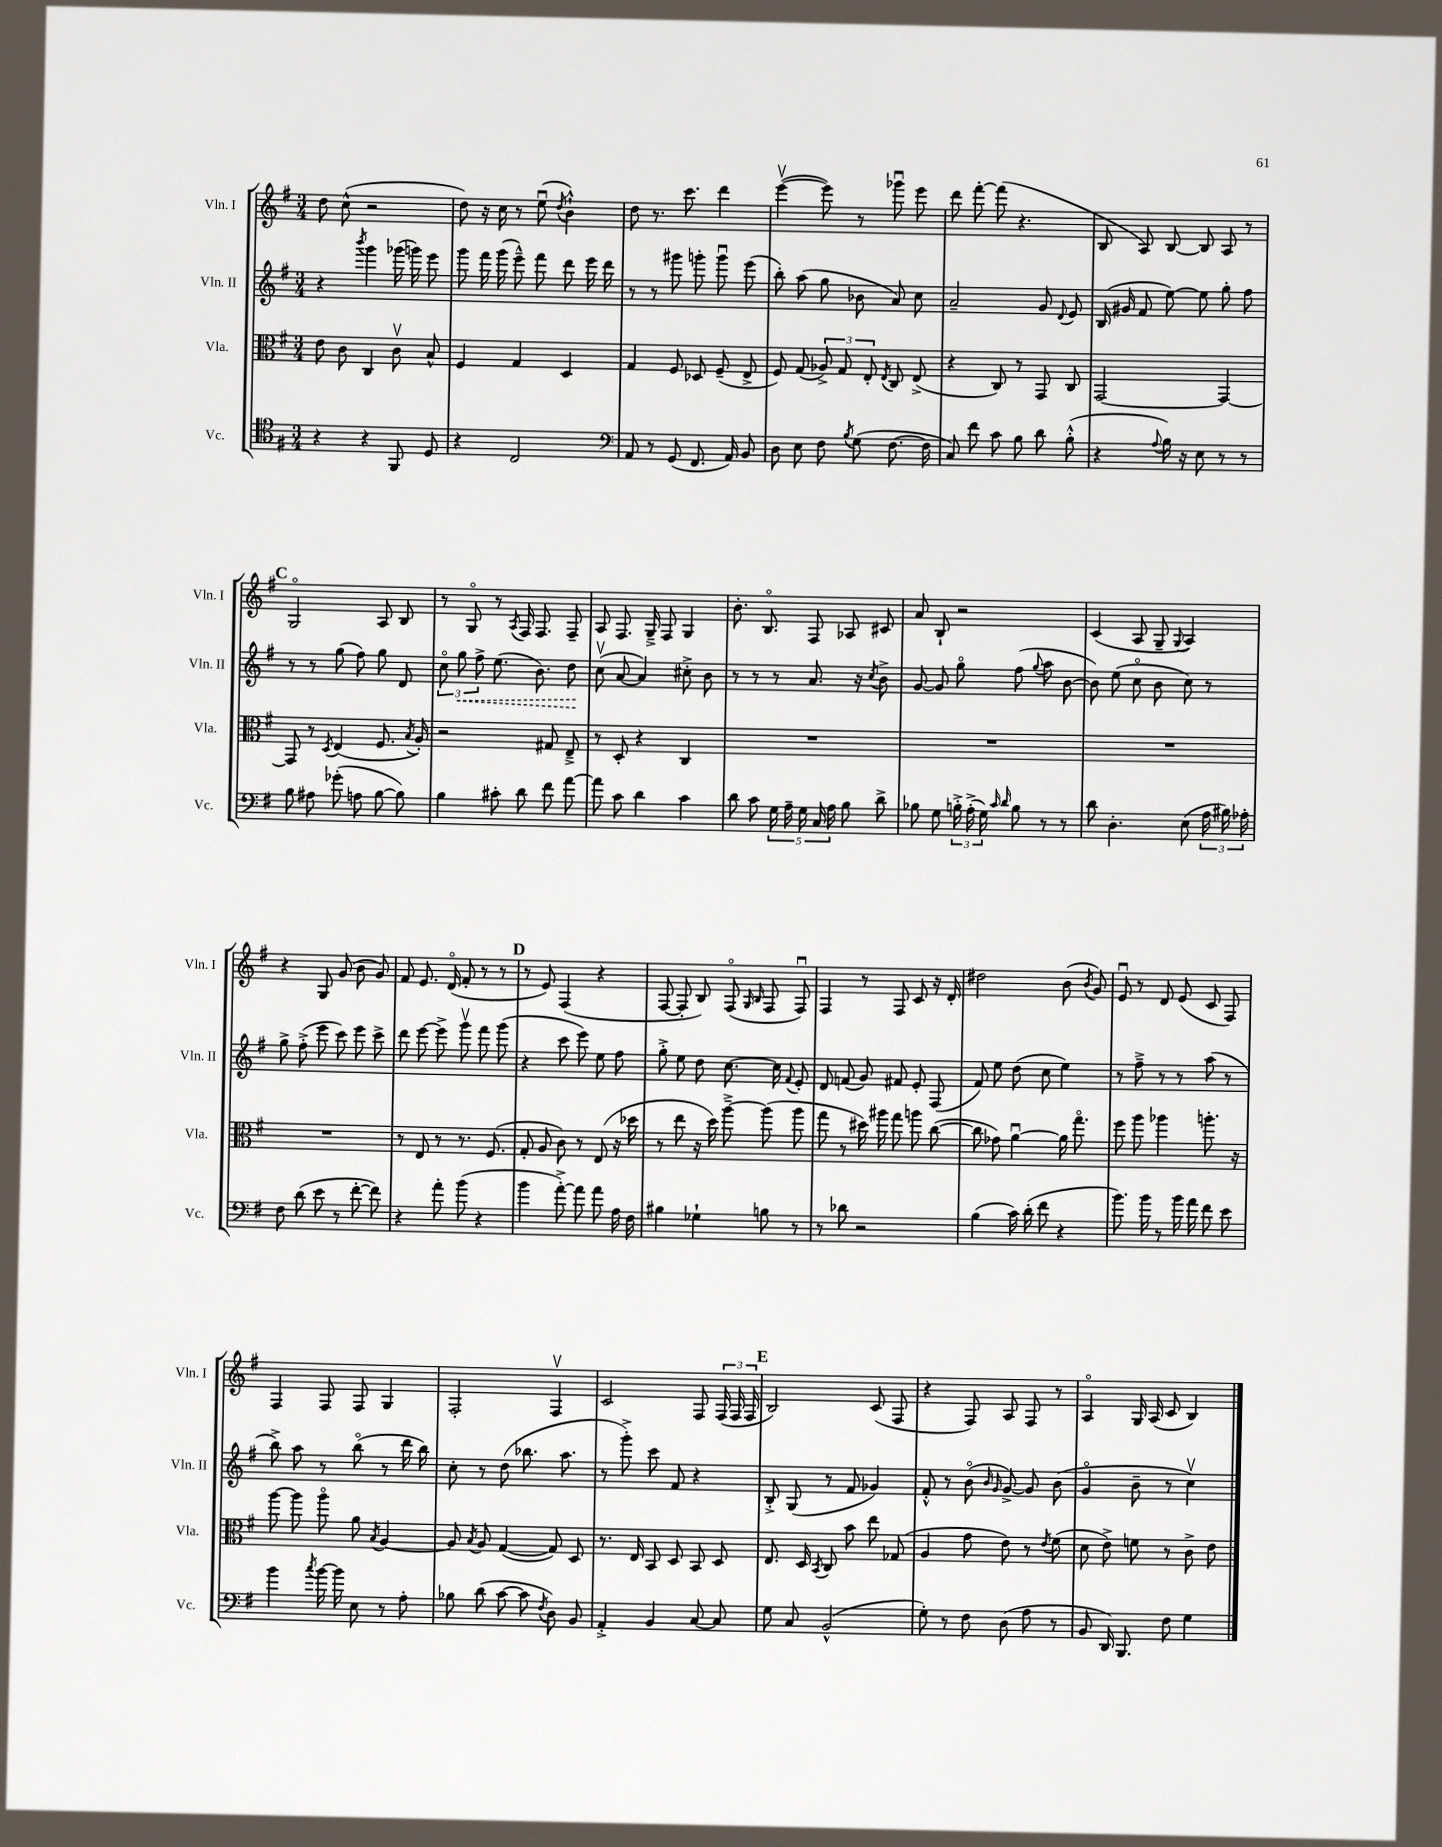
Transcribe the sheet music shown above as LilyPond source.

<<
\new StaffGroup <<
\new Staff = "s0" \with { instrumentName = "Vln. I" shortInstrumentName = "Vln. I" } {
    \clef treble \key g \major \numericTimeSignature \time 3/4
    \autoBeamOff d''8 c''8-^( r2 |
    d''8) r16 c''16 r8 e''8\downbow( \acciaccatura { d''8 } b'4-!-^) |
    d''8 r8. c'''8. d'''4 |
    e'''4~\upbow( e'''8) r8 ges'''8\downbow e'''8 |
    d'''8 fis'''8~-. fis'''8( r4. |
    b8 a8) b8~ b8 a8 r8 |
    \mark \markup { \bold "C" } g2\flageolet a8 b8 |
    r8 g8\flageolet r8 \acciaccatura { a8 } fis16 fis8. fis8-- |
    a8 fis8. g16---> fis8 g4 |
    b'8.-. b8.\flageolet fis8 aes8 cis'8 |
    a'8 b8-! r2 |
    c'4( a8 g8-- \appoggiatura { g8 } a4) |
    r4 g8 g'8( b'8 g'8) |
    fis'8 e'8. d'16\flageolet( fis'8-. r8 r8 |
    \mark \markup { \bold "D" } r8 e'8) fis4( r4 |
    fis8~ fis8-. b8) fis8\flageolet( \grace { g16 b16 } fis8 fis8\downbow) |
    fis4 r8 fis8 c'8 r16 d'16-. |
    dis''2 b'8( \acciaccatura { b'8 } g'8) |
    e'8\downbow r8 d'8 e'8( c'8 fis8) |
    fis4 fis8 fis8 g4 |
    fis2-. fis4\upbow |
    c'2 fis8 \tuplet 3/2 { fis16( fis16 fis16 } |
    \mark \markup { \bold "E" } b2) c'8( fis8 |
    r4 fis8) a8 fis8 r8 |
    a4\flageolet g16 a16( c'8 b4) \bar "|." |
}
\new Staff = "s1" \with { instrumentName = "Vln. II" shortInstrumentName = "Vln. II" } {
    \clef treble \key g \major \numericTimeSignature \time 3/4
    \autoBeamOff r4 \acciaccatura { b'''8 } g'''4 ges'''16( g'''16) e'''8 |
    g'''8 fis'''16 g'''16( e'''8---^) fis'''8 d'''8 e'''16 d'''16 |
    r8 r8 gis'''8 g'''8-. g'''8\downbow e'''8( |
    b''8-.) a''8( g''8 bes'8 a'8) c''8 |
    a'2-- g'8 \appoggiatura { d'8 } e'8 |
    b16( gis'16 fis'8 e''8~) e''8 g''8-. fis''8 |
    \mark \markup { \bold "C" } r8 r8 g''8( fis''8) g''8 d'8 |
    \tuplet 3/2 { c''8\flageolet \once \override Hairpin.style = #'dashed-line g''8\< fis''8-> } e''8.( b'8.) d''8\! |
    c''8\upbow( a'8~ a'4) cis''8-.-> b'8 |
    r8 r8 r8 a'8. r16 \acciaccatura { c''8 } b'8-> |
    g'8~ g'8 g''8\flageolet fis''8( \appoggiatura { g''8 } a''8 b'8~ |
    b'8) e''8( c''8\flageolet b'8 c''8) r8 |
    g''8-> fis''8-.->( e'''8 c'''8) e'''8 c'''8-> |
    d'''8 e'''8~ e'''8-> g'''8\upbow fis'''8 g'''8( |
    \mark \markup { \bold "D" } r4 c'''8 e'''8) e''8 fis''8 |
    g''8-.-> e''8 d''8 c''8.~ c''16 \appoggiatura { fis'8 } e'8-. |
    d'8 f'8( g'8) fis'8 e'8-. fis8( |
    fis'8) e''8 d''8( c''8 e''4) |
    r8 fis''8---> r8 r8 a''8( r8 |
    b''8->) a''8 r8 b''8\flageolet( r8 d'''16 b''16) |
    c''8-. r8 d''8( bes''8. a''8. |
    r8 g'''8-.->) c'''8 fis'8 r4 |
    \mark \markup { \bold "E" } b8-.-> g8( r8 fis'8 ges'4) |
    fis'8-.-^ r8 b'8\flageolet( \grace { b'16 g'16 } g'8~->) g'8 b'8( |
    g'4\flageolet b'8-- r8 c''4\upbow) \bar "|." |
}
\new Staff = "s2" \with { instrumentName = "Vla." shortInstrumentName = "Vla." } {
    \clef alto \key g \major \numericTimeSignature \time 3/4
    \autoBeamOff e'8 c'8 c4 c'8\upbow b8-^ |
    fis4 g4 d4 |
    g4 fis8 des8 fis8--( e8-> |
    fis8) g8( \tuplet 3/2 { aes8->) g8 e8-. } \acciaccatura { e8 } c8 e8->( |
    r4 c8) r8 g,8 c8 |
    g,2~ g,4~ |
    \mark \markup { \bold "C" } g,8 r8 \acciaccatura { d8 } e4( fis8. \acciaccatura { b8 } a16-.) |
    r2 gis8 e8---> |
    r8 d8-. r4 c4 |
    R2. |
    R2. |
    R2. |
    R2. |
    r8 e8 r8 r8. fis8.( |
    \mark \markup { \bold "D" } g8-. a8 c'8) r8 e8( r16 des''16 |
    r8 e''8 r16 d''16) a''8~---> a''8( a''8 |
    g''8 r8 dis''16) ais''16 g''8 a''8 c''8~( |
    c''8 ges'8) a'4~\downbow a'16 g''8.\flageolet |
    fis''8 a''8 aes''4 a''8.-. r16 |
    a''8~ a''8 a''8\flageolet a'8 \acciaccatura { b8 } a4~ |
    a8 \acciaccatura { b8 } a8 g4~( g8) d8 |
    r8. e16 b,8 d8 b,8 d8 |
    \mark \markup { \bold "E" } e8. d16 \acciaccatura { b,8 } c8 b'8 e''8 ges8( |
    a4 g'8 e'8) r8 \acciaccatura { e'8 } fis'8( |
    d'8 e'8->) f'8 r8 c'8-> e'8 \bar "|." |
}
\new Staff = "s3" \with { instrumentName = "Vc." shortInstrumentName = "Vc." } {
    \clef tenor \key g \major \numericTimeSignature \time 3/4
    \autoBeamOff r4 r4 fis,8 d8 |
    r4 c2 |
    \clef bass a,8 r8 g,8( fis,8. a,16) b,8 |
    d8 e8 fis8 \acciaccatura { b8 } g8( fis8.~ fis16 |
    c8) fis'8 c'8 b8 d'8 b8-.-^( |
    r4 \appoggiatura { a8 } b16) r16 e8 r8 r8 |
    \mark \markup { \bold "C" } b8 ais8 ges'8-.( a8 b8~ b8) |
    b4 cis'8-. d'8 fis'8 a'8~ |
    a'8 c'8 d'4 c'4 |
    d'8 c'8 \tuplet 5/4 { g16 a16-- g16 c16 a16 } b8 d'8-> |
    bes8 g8 \tuplet 3/2 { b16-.-> a16-.->( g16) } \grace { c'16 d'16 } b8 r8 r8 |
    d'8 d4.-. e8( \tuplet 3/2 { a16 bis16) aes16-. } |
    fis8 d'8( e'8 r8 fis'8~-. fis'8) |
    r4 a'8-. b'8( r4 |
    \mark \markup { \bold "D" } b'4 a'8~-.->) a'8 a'8 a16 fis16 |
    bis4 ges4-! b8 r8 |
    r8 des'8 r2 |
    b4( c'16) d'16-.( fis'8 r4 |
    b'8.) b'16 r8 b'16 a'16 fis'8 e'8 |
    b'4 \acciaccatura { c''8 } b'16~ b'16 e8 r8 a8-. |
    bes8 d'8( c'8~ c'8 \acciaccatura { fis8 } d8) b,8 |
    a,4-.-> b,4 c8~ c8 |
    \mark \markup { \bold "E" } g8 c8 b,2-^( |
    g8-.) r8 fis8 d8( a8 r8 |
    b,8 d,16) b,,8. fis8 g4 \bar "|." |
}
>>
>>
\layout { \context { \Score \remove "Bar_number_engraver" } }
